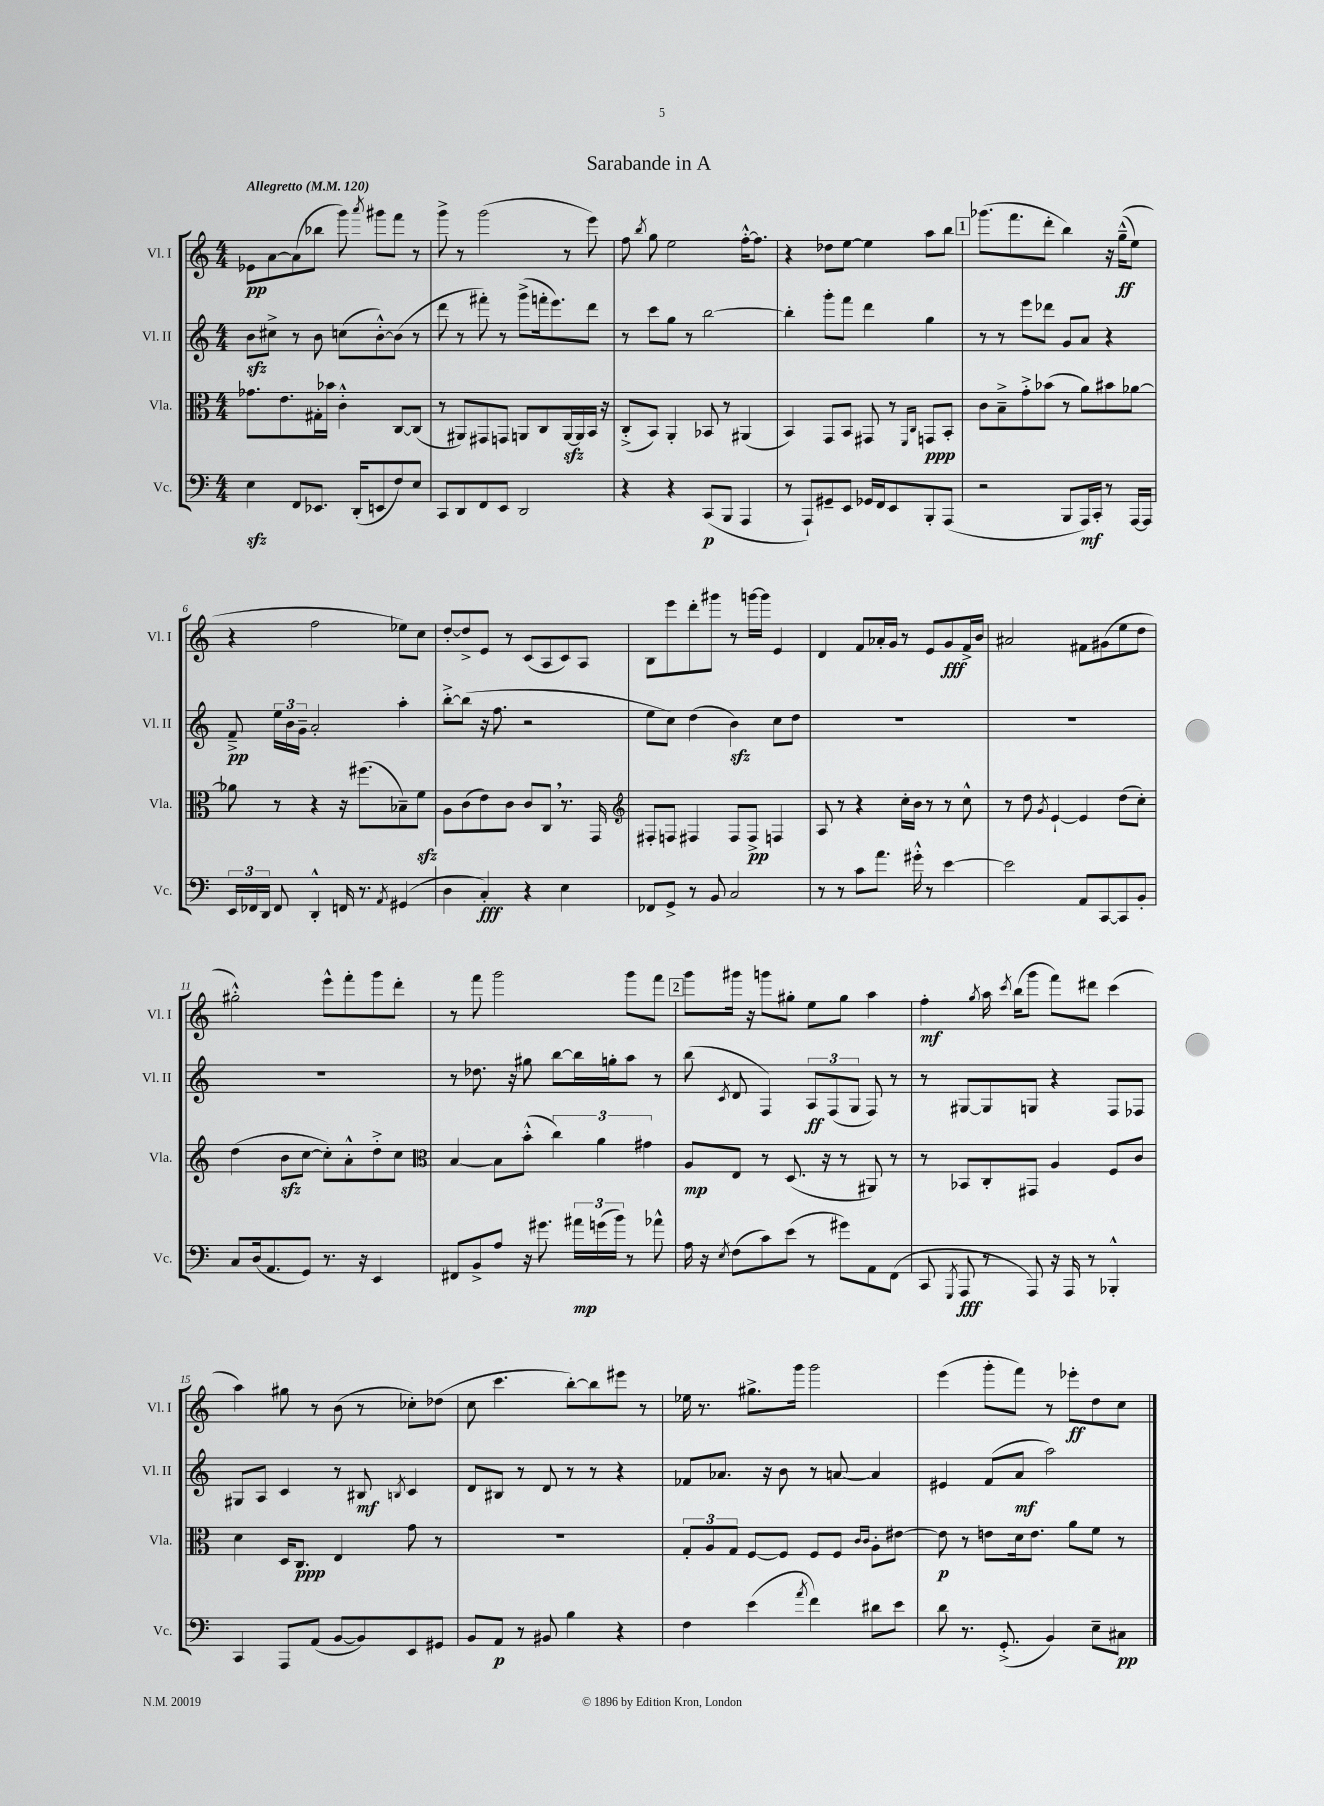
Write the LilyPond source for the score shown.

\header { title = "Sarabande in A" }
<<
\new StaffGroup <<
\new Staff = "s0" \with { instrumentName = "Vl. I" shortInstrumentName = "Vl. I" } {
    \clef treble \key c \major \numericTimeSignature \time 4/4 \tempo "Allegretto" 4 = 120
    \autoBeamOff ees'8[\pp a'8~ a'8( bes''8] g'''8) \acciaccatura { a'''8 } gis'''8[ f'''8] r8 |
    g'''8-> r8 g'''2( r8 e'''8) |
    f''8 \acciaccatura { b''8 } g''8 e''2 f''16[~-.-^ f''8.] |
    r4 des''8[ e''8]~ e''4 a''8[ b''8] |
    \mark \markup { \box "1" } ges'''8.[( f'''8. d'''8]-. b''4) r16 g''16[---^\ff(\( e''8]) |
    r4 f''2 ees''8[\) c''8] |
    d''8[~-. d''8-> e'8] r8 c'8[( a8 c'8) a8] |
    b8[ e'''8 d'''8-. gis'''8] r8 g'''16[~ g'''16] e'4 |
    d'4 f'8[ aes'16-. g'16] r8 e'8[ g'8\fff f'16-> b'16] |
    ais'2 fis'8[ gis'8( e''8 d''8] |
    gis''2-.-^) e'''8[-^ f'''8-. g'''8 d'''8]-. |
    r8 f'''8 g'''2 g'''8[ f'''8] |
    \mark \markup { \box "2" } g'''8[ gis'''16] r16 g'''8[ gis''8]-. e''8[ gis''8] a''4 |
    f''4-.\mf \acciaccatura { g''8 } a''16 \acciaccatura { c'''8 } b''16[( g'''8] f'''8[) dis'''8] c'''4( |
    a''4) gis''8 r8 b'8( r8 ces''8[-.) des''8]( |
    c''8 c'''4. b''8[~-.) b''8 eis'''8] r8 |
    ees''16 r8. gis''8.[-> g'''16] g'''2 |
    e'''4( g'''8[-. f'''8]) r8 ees'''8[-.\ff d''8 c''8] \bar "|." |
}
\new Staff = "s1" \with { instrumentName = "Vl. II" shortInstrumentName = "Vl. II" } {
    \clef treble \key c \major \numericTimeSignature \time 4/4
    \autoBeamOff b'8[\sfz cis''8]-> r8 b'8 c''8[( b'8~-.-^) b'8]( r8 |
    d'''8 r8 fis'''8-.) r8 g'''8[->( f'''16-. e'''8.) d'''8] |
    r8 c'''8[ g''8] r8 b''2~ |
    b''4-. g'''8[-. f'''8] d'''4 g''4 |
    \mark \markup { \box "1" } r8 r8 e'''8[ des'''8] g'8[ a'8] r4 |
    f'8--->\pp \tuplet 3/2 { e''16[ b'16 g'16]-- } a'2-. a''4-. |
    b''8[~-.-> b''8]( r16 f''8. r2 |
    e''8[ c''8]) d''4( b'4\sfz) c''8[ d''8] |
    R1 |
    R1 |
    R1 |
    r8 des''8. r16 gis''8 b''8[~ b''16 g''16-. a''8] r8 |
    \mark \markup { \box "2" } b''8( \acciaccatura { c'8 } d'8 f4) \tuplet 3/2 { a8[\ff f8( g8] } f8) r8 |
    r8 gis8[~ gis8 g8] r4 f8[ fes8] |
    gis8[ a8] c'4 r8 bis8\mf \acciaccatura { b8 } c'4 |
    d'8[ bis8] r8 d'8 r8 r8 r4 |
    fes'8[ aes'8.] r16 b'8 r8 a'8~ a'4 |
    eis'4 f'8[( a'8]\mf a''2) \bar "|." |
}
\new Staff = "s2" \with { instrumentName = "Vla." shortInstrumentName = "Vla." } {
    \clef alto \key c \major \numericTimeSignature \time 4/4
    \autoBeamOff ges'8.[ e'8. gis16-. bes'16] c'4-.-^ c8[~ c8]( |
    r8 ais,8[) gis,8 g,8] a,8[ c8 a,16~\sfz a,16 b,16] r16 |
    c8[-.->( b,8]) a,4-. bes,8 r8 ais,4( |
    b,4) g,8[ b,8] gis,8 r8 \grace { f,16[ c16] } g,8[\ppp b,8]-. |
    \mark \markup { \box "1" } c'8[ b8---> g'8-.-> bes'8]( r8 a'8[) bis'8 aes'8]~ |
    aes'8 r8 r4 r16 fis''8.[( bes8--) f'8]\sfz |
    a8[ c'8( e'8) c'8] c'8[ c8] \breathe r8. g,16 |
    \clef treble fis8[-. f8] fis4 fis8[ fis8]->\pp f4 |
    a8 r8 r4 c''16[-. b'16] r8 r8 c''8-^ |
    r8 d''8 \acciaccatura { g'8 } e'4~-! e'4 d''8[( c''8]-.) |
    d''4( b'8[\sfz c''8]~ c''8[-.) a'8-.-^ d''8-.-> c''8] |
    \clef alto b4~ b8[ b'8]-.-^( \tuplet 3/2 { c''4) a'4 gis'4 } |
    \mark \markup { \box "2" } a8[\mp e8] r8 d8.( r16 r8 ais,8) r8 |
    r8 bes,8[ c8-. gis,8] a4 f8[ c'8] |
    d'4 d16[ c8.]\ppp e4 g'8 r8 |
    R1 |
    \tuplet 3/2 { g8[-. a8 g8] } f8[~ f8] f8[ f8] \grace { c'16[ c'16] } a8[-. eis'8]~ |
    eis'8\p r8 e'8[ d'16 e'8.] a'8[ f'8] r8 \bar "|." |
}
\new Staff = "s3" \with { instrumentName = "Vc." shortInstrumentName = "Vc." } {
    \clef bass \key c \major \numericTimeSignature \time 4/4
    \autoBeamOff e4\sfz f,8[ ees,8.] d,16[-.( e,8 f8) e8] |
    c,8[ d,8 f,8 e,8] d,2 |
    r4 r4 c,8[\p( b,,8] a,,4 |
    r8 a,,8[-!) gis,8-- e,8] ges,16[ f,16 e,8 b,,8-. a,,8]( |
    \mark \markup { \box "1" } r2 b,,8[ a,,16\mf) c,16]-. r8 a,,16[~ a,,16] |
    \tuplet 3/2 { e,16[ fes,16 d,16] } fes,8 d,4-.-^ f,16 r8. \acciaccatura { a,8 } gis,4( |
    d4 c4-.\fff) r4 e4 |
    fes,8[ g,8]-> r8 b,8 c2 |
    r8 r8 c'8[ a'8.] gis'16-.-^ r8 e'4~ |
    e'2 a,8[ c,8~ c,8 b,8]-. |
    c8[ d16( a,8. g,8]) r8. r16 e,4 |
    fis,8[ b,8-> a8] r16 gis'8. \tuplet 3/2 { ais'16[\mp g'16( b'16]) } r8 aes'8-^ |
    \mark \markup { \box "2" } a16 r16 \acciaccatura { e8 } f8[( c'8) e'8]( r8 gis'8[) a,8 f,8]( |
    c,8 \acciaccatura { g,,8 } a,,8\fff r8 a,,8) r16 a,,16 r8 bes,,4-.-^ |
    c,4 a,,8[ a,8]( b,8[~ b,8) e,8 gis,8] |
    b,8[ a,8]\p r8 bis,8 b4 r4 |
    f4 e'4( \acciaccatura { a'8 } f'4) dis'8[ e'8] |
    d'8 r8. g,8.-.->( b,4) e8[-- cis8]\pp \bar "|." |
}
>>
>>
